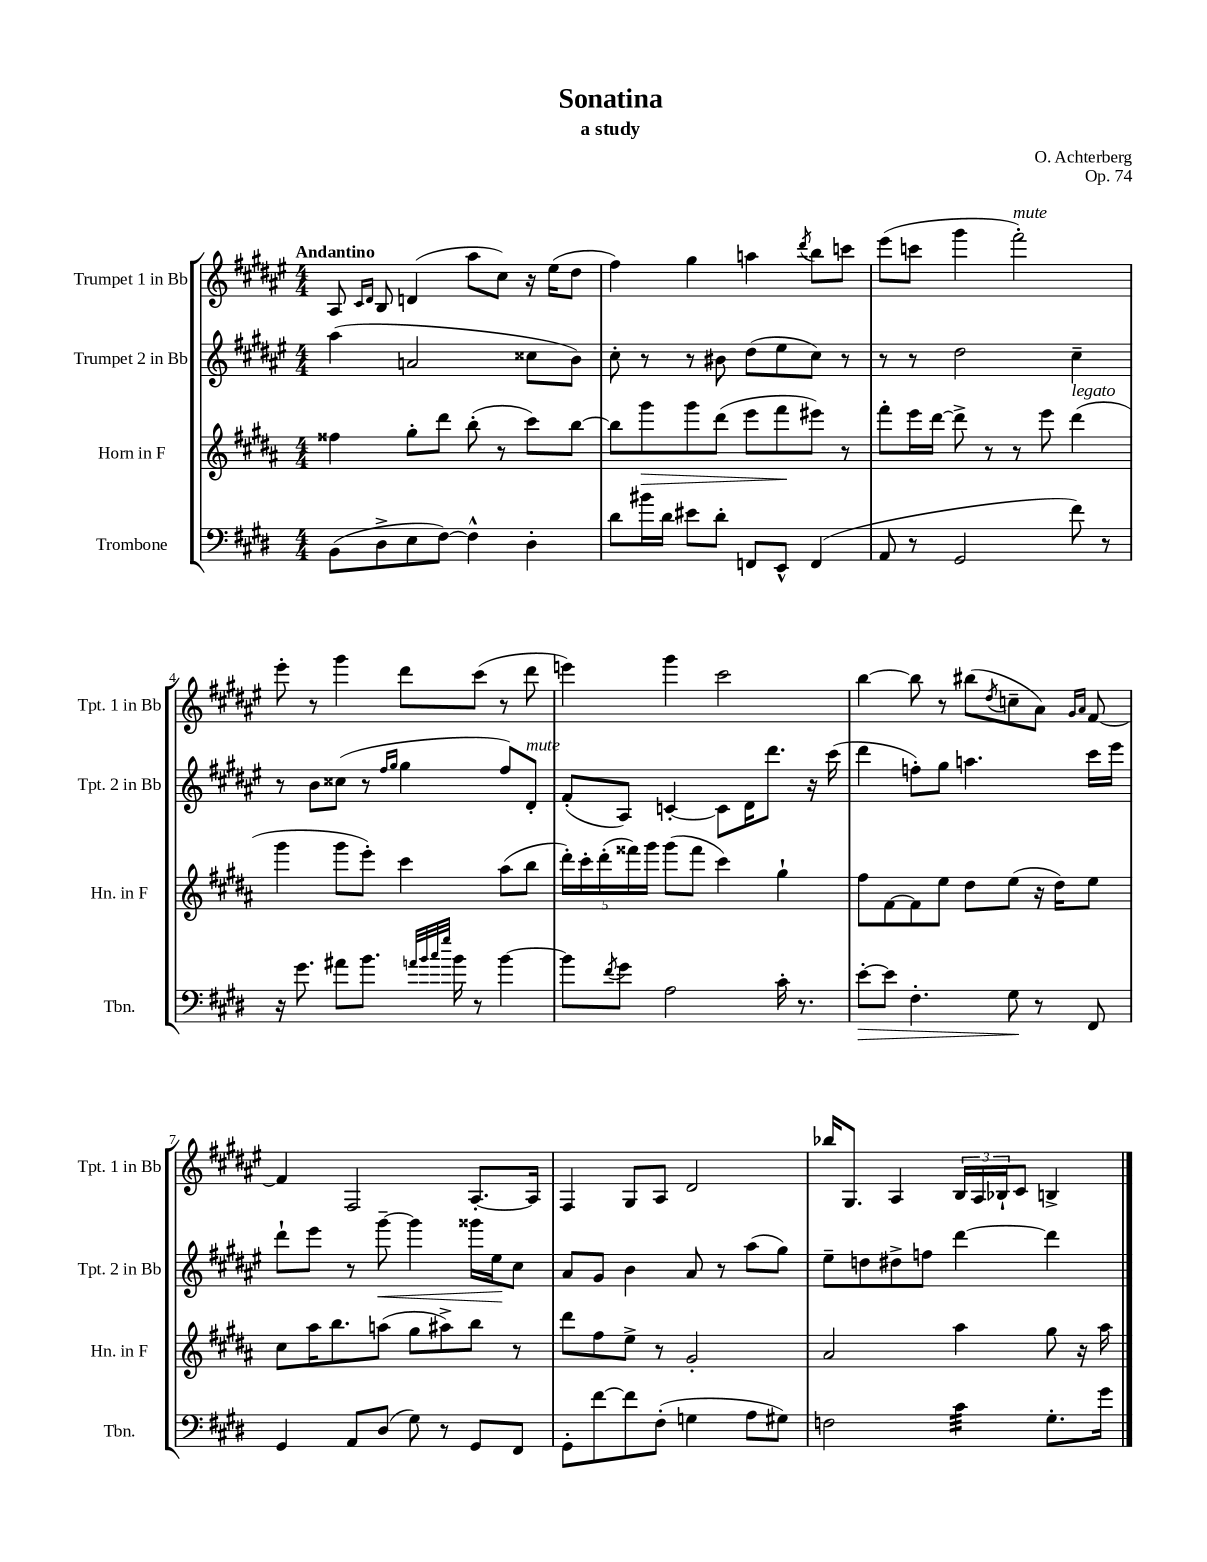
\header { title = "Sonatina" composer = "O. Achterberg" subtitle = "a study" opus = "Op. 74" }
<<
\new StaffGroup <<
\new Staff = "s0" \with { instrumentName = "Trumpet 1 in Bb" shortInstrumentName = "Tpt. 1 in Bb" } {
    \clef treble \key fis \major \numericTimeSignature \time 4/4 \tempo "Andantino"
    ais8 \grace { cis'16 dis'16 } b8 d'4( ais''8 cis''8) r16 eis''16( dis''8 |
    fis''4) gis''4 a''4 \acciaccatura { dis'''8 } b''8 c'''8 |
    eis'''8( c'''8 gis'''4 fis'''2-.^\markup { \italic "mute" }) |
    eis'''8-. r8 gis'''4 dis'''8 cis'''8( r8 dis'''8 |
    e'''4) gis'''4 cis'''2 |
    b''4~ b''8 r8 bis''8( \acciaccatura { dis''8 } c''8-- ais'8) \grace { gis'16 ais'16 } fis'8~ |
    fis'4 fis2 ais8.~-. ais16 |
    fis4 gis8 ais8 dis'2 |
    bes''16 gis8. ais4 \tuplet 3/2 { b16 ais16 bes16-! } cis'8 b4-> \bar "|." |
}
\new Staff = "s1" \with { instrumentName = "Trumpet 2 in Bb" shortInstrumentName = "Tpt. 2 in Bb" } {
    \clef treble \key fis \major \numericTimeSignature \time 4/4
    ais''4( a'2 cisis''8 b'8) |
    cis''8-. r8 r8 bis'8 dis''8( eis''8 cis''8) r8 |
    r8 r8 dis''2 cis''4-- |
    r8 b'8 cisis''8( r8 \grace { fis''16 gis''16 } gis''4 fis''8) dis'8-.^\markup { \italic "mute" } |
    fis'8-.( ais8) c'4~-. c'8 dis'16 dis'''8. r16 cis'''16( |
    dis'''4 f''8-.) gis''8 a''4. cis'''16 eis'''16 |
    dis'''8-! eis'''8 r8 gis'''8~--\< gis'''4 gisis'''16 eis''16\! cis''8 |
    ais'8 gis'8 b'4 ais'8 r8 ais''8( gis''8) |
    eis''8-- d''8 dis''8-> f''8 dis'''4~ dis'''4 \bar "|." |
}
\new Staff = "s2" \with { instrumentName = "Horn in F" shortInstrumentName = "Hn. in F" } {
    \clef treble \key b \major \numericTimeSignature \time 4/4
    fisis''4 gis''8-. dis'''8 b''8-.( r8 cis'''8) b''8~ |
    b''8 gis'''8\> gis'''8 dis'''8( e'''8 fis'''8\! eis'''8) r8 |
    fis'''8-. e'''16 dis'''16~ dis'''8-> r8 r8 e'''8 dis'''4^\markup { \italic "legato" }( |
    gis'''4 gis'''8 e'''8-.) cis'''4 ais''8( b''8 |
    \tuplet 5/4 { dis'''16-.) cis'''16-. dis'''16-.( fisis'''16) gis'''16 } gis'''8( fisis'''8 cis'''4) gis''4-! |
    fis''8 fis'8~ fis'8 e''8 dis''8 e''8( r16 dis''16) e''8 |
    cis''8 ais''16 b''8. a''8( gis''8 ais''8->) b''8 r8 |
    dis'''8 fis''8 e''8-> r8 gis'2-. |
    ais'2 ais''4 gis''8 r16 ais''16 \bar "|." |
}
\new Staff = "s3" \with { instrumentName = "Trombone" shortInstrumentName = "Tbn." } {
    \clef bass \key e \major \numericTimeSignature \time 4/4
    b,8( dis8-> e8 fis8~) fis4-^ dis4-. |
    dis'8 bis'16 dis'16 eis'8 dis'8-. f,8 e,8-^ f,4( |
    a,8 r8 gis,2 fis'8) r8 |
    r16 gis'8. ais'8 b'8. \grace { a'32 b'32 cis''32 gis''32 } b'16 r8 b'4~ |
    b'8 \acciaccatura { fis'8 } gis'8 a2 cis'16-. r8. |
    e'8~-.\> e'8 fis4.-. gis8\! r8 fis,8 |
    gis,4 a,8 dis8( gis8) r8 gis,8 fis,8 |
    gis,8-. fis'8~ fis'8 fis8-.( g4 a8 gis8) |
    f2 cis'4:32 gis8.-. gis'16 \bar "|." |
}
>>
>>
